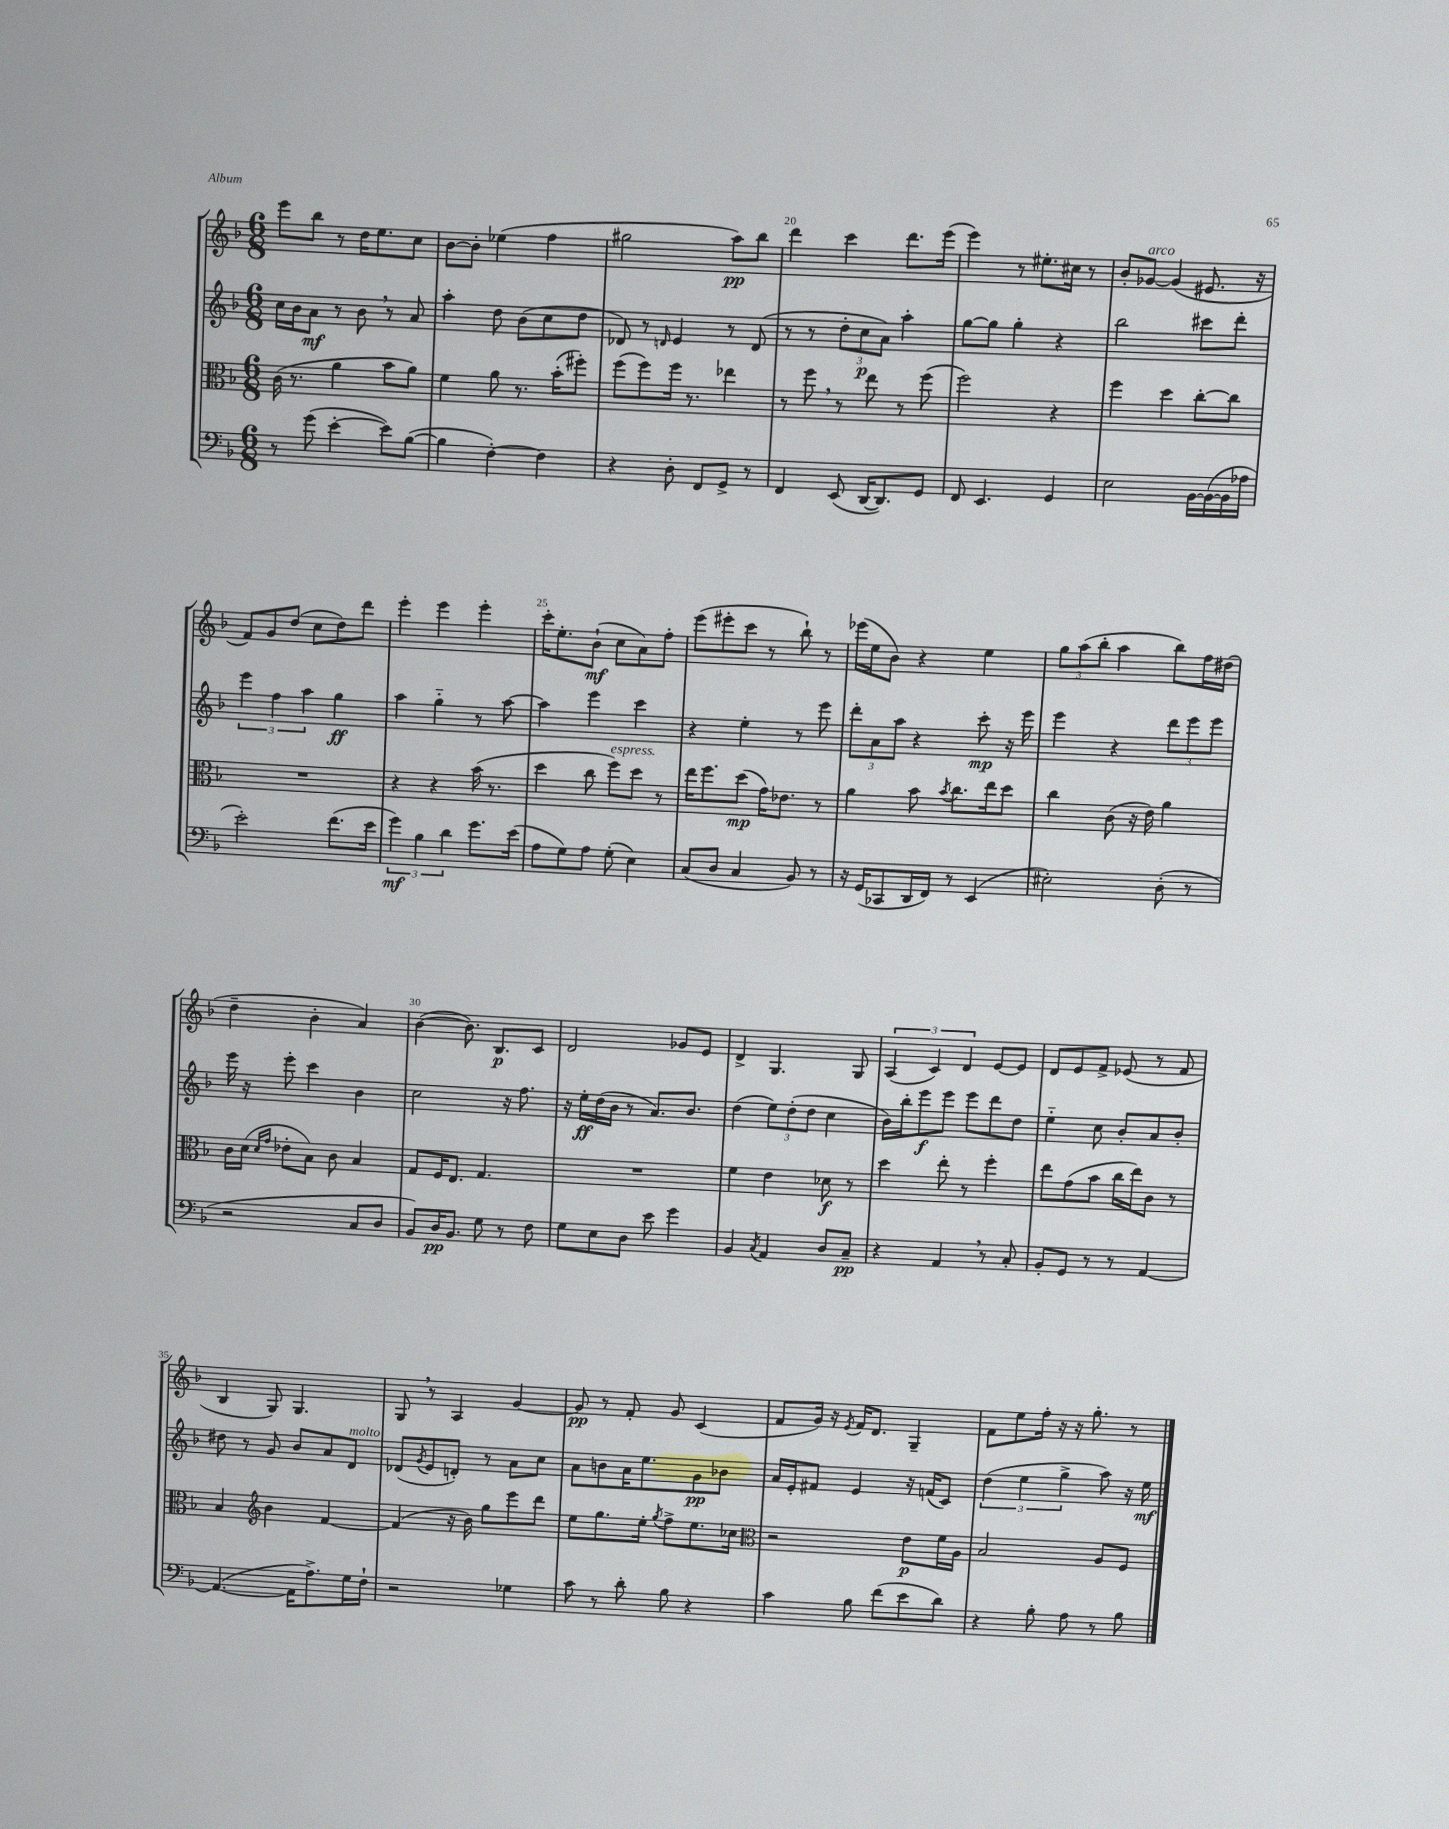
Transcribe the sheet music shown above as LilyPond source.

<<
\new StaffGroup <<
\new Staff = "s0" {
    \clef treble \key f \major \numericTimeSignature \time 6/8
    e'''8 bes''8 r8 d''16 e''8. c''8 |
    bes'8~ bes'8-. ees''4( f''4 |
    gis''2 a''8\pp) bes''8 |
    d'''4 c'''4 d'''8. e'''16( |
    e'''4) r8 eis''8.-. cis''16 r8 |
    bes'8-. ges'8~^\markup { \italic "arco" } ges'4( eis'8. r16 |
    f'8) g'8 d''8( c''8 d''8) d'''8 |
    e'''4-. e'''4 e'''4-. |
    c'''16-. e''8.-. bes'8-!\mf( c''8 a'8) f''8-. |
    e'''8( eis'''8-. c'''8 r8 bes''8-!) r8 |
    ees'''16( e''16 bes'8) r4 e''4 |
    \tuplet 3/2 { g''8 a''8( bes''8-. } a''4 bes''8) f''16 dis''16( |
    d''4-- bes'4-. a'4) |
    bes'4~( bes'8.) bes8.\p c'8 |
    d'2 ges'8 e'8 |
    d'4-> g4. g8 |
    \tuplet 3/2 { a4( c'4) d'4 } e'8~ e'8 |
    d'8 e'8 f'8-> ees'8( r8 f'8 |
    bes4 g8) g4. |
    g8 \breathe r8 a4 g'4~ |
    g'8\pp r8 f'8-. g'8 c'4( |
    f'8 g'16) r16 \acciaccatura { e'8 } f'16 d'8. g4-- |
    f'8 e''8 f''16-. r16 r16 g''8.-. r8 \bar "|." |
}
\new Staff = "s1" {
    \clef treble \key f \major \numericTimeSignature \time 6/8
    c''16 bes'16 a'8\mf r8 bes'8 \breathe r8 a'8 |
    a''4-. d''8 bes'8( c''8 d''8 |
    des'8) r8 \grace { d'16 } e'4 r8 d'8( |
    r8 r8 \tuplet 3/2 { d''8-. c''8\p a'8) } a''4-. |
    g''8~ g''8 g''4-. r4 |
    bes''2 cis'''8 d'''8-. |
    \tuplet 3/2 { e'''4 f''4 a''4 } g''4\ff |
    a''4 g''4-_ r8 a''8~ |
    a''4 e'''4 c'''4 |
    r4 e''4-. r8 e'''8 |
    \tuplet 3/2 { d'''8-. a'8 a''8 } r4 c'''8-.\mp r16 e'''16 |
    e'''4 r4 \tuplet 3/2 { d'''8 e'''8 e'''8 } |
    e'''16 r16 e'''8-. c'''4 bes'4 |
    c''2 r16 f''8. |
    r16 e''16-.\ff d''16( bes'16 r8 a'8.) bes'8. |
    d''4( \tuplet 3/2 { e''8) d''8-.( d''8 } c''4 |
    bes'16) bes''16-. e'''8\f e'''8 e'''8 d'''8 d''8 |
    e''4-_ c''8 bes'8-. a'8 bes'8-. |
    dis''8 r8 g'8 bes'8 a'8 d'8^\markup { \italic "molto" } |
    des'8( \acciaccatura { g'8 } e'8 d'8-.) r8 a'8 c''8 |
    a'8 b'8 a'16 e''8. g'8\pp bes'8 |
    a'16 e'16-. fis'8 e'4 r16 f'16( c'8) |
    \tuplet 3/2 { d''4( e''4 g''4-> } a''8) r16 e''16\mf \bar "|." |
}
\new Staff = "s2" {
    \clef alto \key f \major \numericTimeSignature \time 6/8
    c'16( r8. a'4 bes'8 a'8) |
    f'4 a'8 r8. bes'16-.( fis''8-.) |
    f''8( f''8) f''16 r8. ees''4 |
    r8 f''8 \breathe r8 e''8 r8 f''8( |
    f''2) r4 |
    f''4 d''4 c''8~-. c''8 |
    R2. |
    r4 r4 bes'16( r8. |
    d''4 c''8 f''8^\markup { \italic "espress." }) d''8 r8 |
    e''16 f''8. d''8\mp( g'16) ees'8. r8 |
    a'4 bes'8 \acciaccatura { bes'8 } c''8. e''16 d''8 |
    c''4 c'8( r16 e'16) a'4 |
    c'16 d'16( \grace { d'16 g'16 } ees'8-. bes8) c'8 bes4 |
    g8 f16 e8. g4. |
    R2. |
    f'4 e'4 des'8\f r8 |
    d''4 e''8-. r8 f''4-. |
    e''8 g'8( bes'8 c''16 e''16) c'8 r8 |
    bes4 \clef treble bes'4 f'4~ |
    f'4( r16 bes'16) g''8 e'''8 d'''8 |
    e''8 g''8. e''16-. \acciaccatura { g''8 } f''8-> e''8. ces''16 |
    \clef alto r2 e'8\p f'16 a16 |
    bes2 a8 f8 \bar "|." |
}
\new Staff = "s3" {
    \clef bass \key f \major \numericTimeSignature \time 6/8
    r8 g'8( e'4~-. e'8) bes8~( |
    bes4 f4~-.) f4 |
    r4 d8-. f,8 g,8-> r8 |
    f,4 e,8( d,16~ d,8.) g,8 |
    f,8 e,4. g,4 |
    e2 bes,16~ bes,16~( bes,16 aes16 |
    e'2-.) f'8.( e'16 |
    \tuplet 3/2 { g'4\mf) bes4 d'4 } g'8. e'16( |
    a8 g8) a8 g8-.( e4) |
    c8( d8 c4 bes,8) r8 |
    r16 g,16( ces,8 d,16 f,16) r8 e,4( |
    eis2-.) d8-.( r8 |
    r2 c8 d8 |
    bes,8) d16\pp bes,8. g8 r8 f8 |
    g8 e8 d8 e'8 g'4 |
    bes,4 \acciaccatura { c8 } a,4 d8 c8--\pp |
    r4 a,4 \breathe r8 c8-. |
    bes,8-. g,8 r8 r8 a,4~ |
    a,4.~( a,16 a8.->) g16 f16-! |
    r2 ges4 |
    c'8 r8 d'8-. bes8 r4 |
    c'4 bes8 f'8( e'8 d'8) |
    r4 bes8-. a8 r8 bes8 \bar "|." |
}
>>
>>
\layout { \context { \Score currentBarNumber = #17 \override BarNumber.break-visibility = ##(#f #t #t) barNumberVisibility = #(every-nth-bar-number-visible 5) } }
